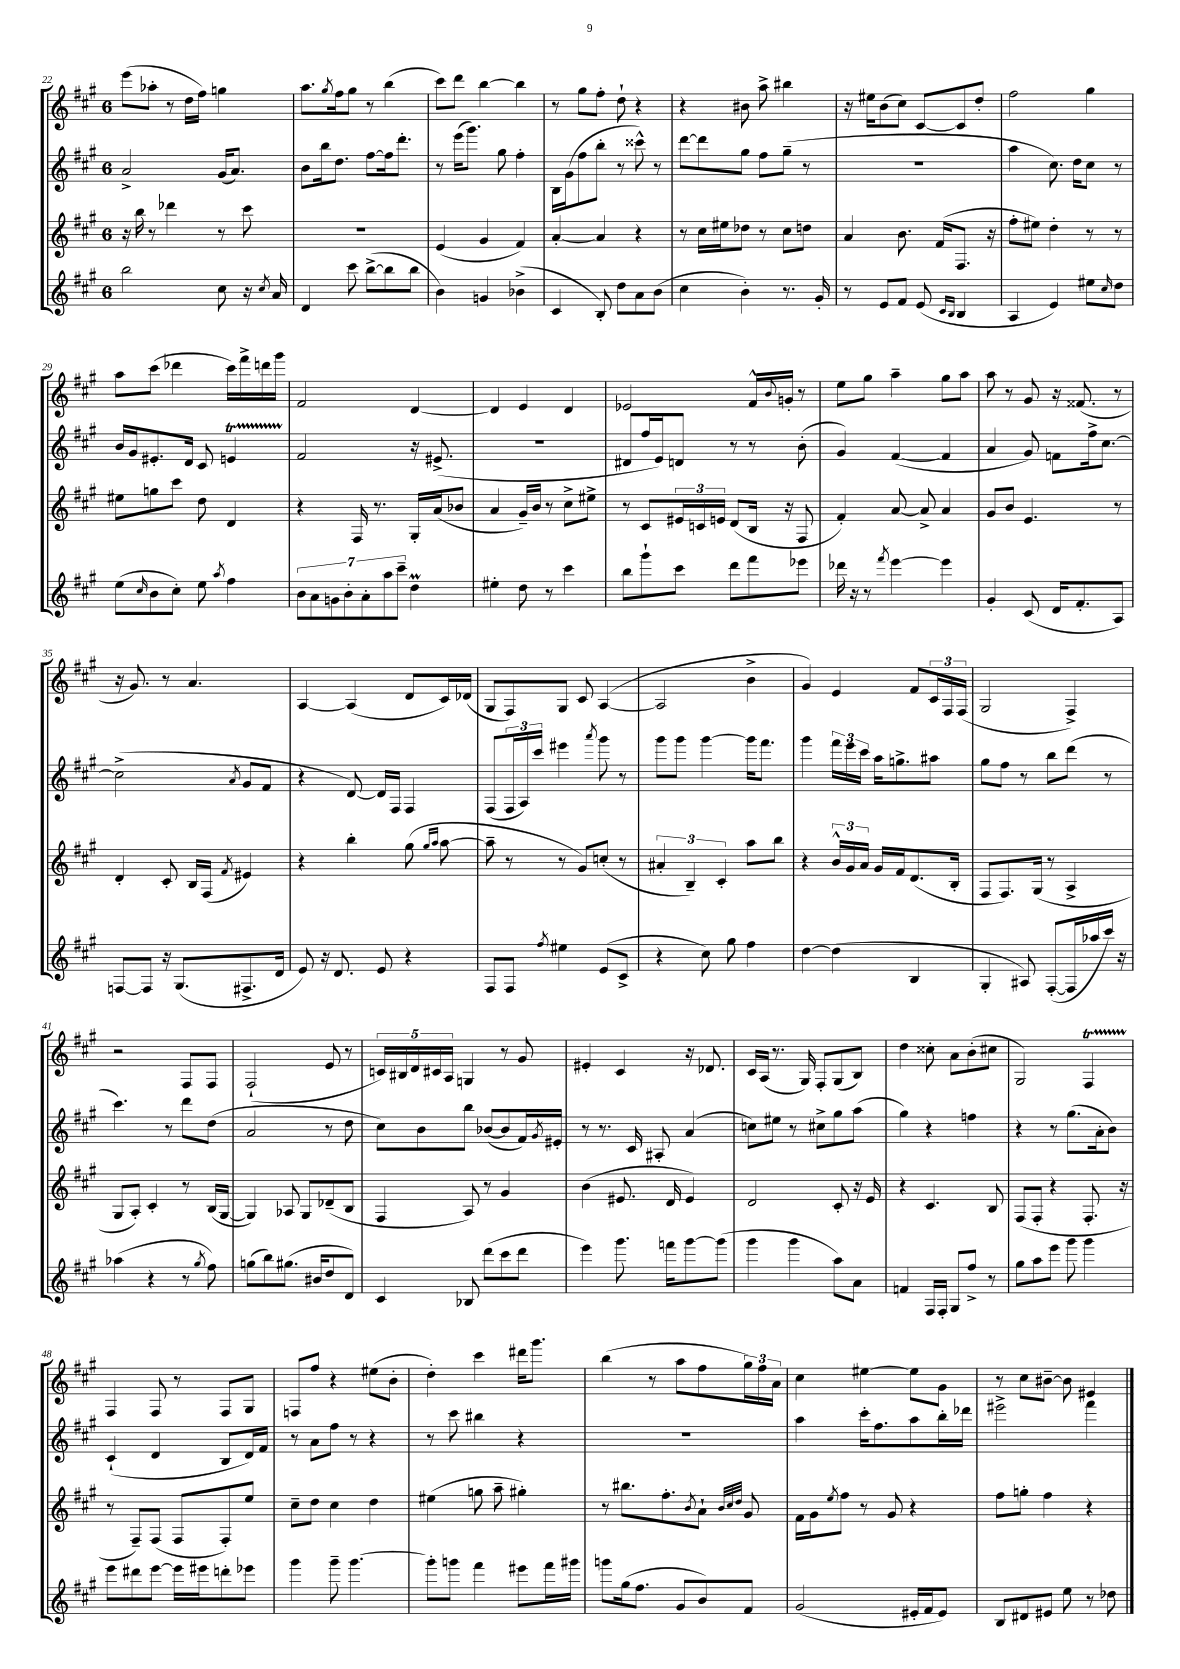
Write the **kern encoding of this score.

**kern	**kern	**kern	**kern
*staff4	*staff3	*staff2	*staff1
*clefG2	*clefG2	*clefG2	*clefG2
*k[f#c#g#]	*k[f#c#g#]	*k[f#c#g#]	*k[f#c#g#]
*M6/8	*M6/8	*M6/8	*M6/8
2bb	16r	2a^	(8eee
.	16bb	.	.
.	8r	.	8aa-'
.	4ddd-	.	8r
.	.	.	16dd
.	.	.	16ff#)
8cc#	8r	(16g#	4gg
.	.	8.a)	.
16r	8ccc#	.	.
8qcc#	.	.	.
16a	.	.	.
=	=	=	=
4d	2.r	8b	8.aa
.	.	16bb	.
.	.	.	8qgg#
.	.	8.dd	16ff#
8ccc#	.	.	8gg#
([8bb^	.	[8ff#	8r
8bb]	.	16ff#]	(4bb
.	.	8.ddd'	.
8bb	.	.	.
=	=	=	=
4b)	(4e	8r	8ccc#)
.	.	(16eee	8ddd
.	.	8.ggg#)	.
4g	4g#	.	[4bb
.	.	8gg#	.
(4b-^	4f#)	4ff#'	4bb]
=	=	=	=
4c#	[4a'	16B	8r
.	.	(16g#	.
.	.	8ff#	8gg#
8B')	4a]	8bb'	8ff#'
8dd	.	8r	8dd`
8a	4r	8ccc##^^)	4r
(8b	.	8r	.
=	=	=	=
4cc#	8r	[8ddd	4r
.	16cc#	8ddd]	.
.	16ee#	.	.
4b')	8dd-	8gg#	8b#
.	8r	8ff#	8aa^
8.r	8cc#	(8gg#~	4bb#
.	8dd	8r	.
16g#'	.	.	.
=	=	=	=
8r	4a	2.r	16r
.	.	.	16ee#
8e	.	.	(8b
8f#	8.b	.	8cc#)
(8e	.	.	[8c#
.	(16f#	.	.
16qqc#	.	.	.
16qqB	.	.	.
4B	8.F#	.	8c#]
.	.	.	8dd'
.	16r	.	.
=	=	=	=
4A	8ff#'	4aa	2ff#
.	8ee#)	.	.
4e)	4dd'	8.cc#)	.
.	.	16dd	.
8ee#	8r	8cc#	4gg#
16qqcc#	.	.	.
8dd	8r	8r	.
=	=	=	=
(8ee	8ee#	16b	8aa
.	.	16g#	.
16qqcc#	.	.	.
8b	8gg	8.e#'	(8ccc#
8cc#')	8ccc#	.	4ddd-
.	.	16d	.
8ee	8dd	8c#	.
8qaa	.	.	.
4ff#	4d	4e	16ccc#)
.	.	.	16fff#^
.	.	.	16ddd
.	.	.	16ggg#
=	=	=	=
14b	4r	2f#	2f#
14a	.	.	.
14g	.	.	.
14b'	.	.	.
.	16F#	.	.
14a'	.	.	.
.	8.r	.	.
14aa	.	.	.
14ccc#~	.	.	.
4dd	16G#'	16r	[4d
.	(16a	(8.e#^	.
.	8b-	.	.
=	=	=	=
4ee#'	4a	2.r	4d]
8dd	16g#~)	.	4e
.	16b	.	.
8r	8r	.	.
4ccc#	8cc#^	.	4d
.	8ee#^	.	.
=	=	=	=
8bb	8r	8d#	2e-
8ggg#`	8c#	16ff#	.
.	.	16e)	.
8ccc#	24e#	8d	.
.	24c	.	.
.	24e	.	.
8ddd	(8d	8r	.
8fff#	16B	8r	16f#^^
.	.	.	8qqb
.	16r	.	16g'
8eee-	8F#	(8b'	8r
=	=	=	=
16ddd-	4f#')	4g#)	8ee
16r	.	.	.
8r	.	.	8gg#
8qfff#	.	.	.
[4eee	[8a	([4f#	4aa~
.	8a^]	.	.
4eee]	4a	4f#]	8gg#
.	.	.	8aa
=	=	=	=
4g#'	8g#	4a	8aa
.	8b	.	8r
(8c#	4.e	8g#)	8g#
16d	.	8f	16r
8.f#'	.	.	(8.f##
.	.	16ff#^	.
.	.	[8.cc#	.
8A)	8r	.	8r
=	=	=	=
[8F	4d'	(2cc#^]	16r
.	.	.	8.g#)
8F]	.	.	.
16r	8c#'	.	8r
(8.G#	.	.	.
.	16B	.	4.a
.	(16F#	.	.
.	8qf#	8qa	.
8.F#^	4e#)	8g#	.
.	.	8f#	.
16d	.	.	.
=	=	=	=
8e)	4r	4r	[4A
16r	.	.	.
8.d	.	.	.
.	4bb'	[8d)	(4A]
8e	.	16d]	.
.	.	16F#	.
4r	(8gg#	4F#	8d
.	16qqgg#	.	.
.	16qqaa	.	.
.	[8aa	.	16c#)
.	.	.	(16d-
=	=	=	=
8F#	8aa~]	(8F#	8G#
8F#	8r	24F#	8F#)
.	.	24A)	.
.	.	24ccc#	.
8qff#	.	.	.
4ee#	8r	4eee#	8G#
.	8g#)	.	8c#
.	.	8qaaa	.
(8e	(8cc'	8ggg#	([4A
8c#^	8r	8r	.
=	=	=	=
4r	6a#'	8ggg#	2A]
.	.	8ggg#	.
.	6B~)	.	.
8cc#)	.	[4ggg#	.
.	6c#'	.	.
8gg#	.	.	.
4ff#	8aa	16ggg#]	4b^
.	.	8.fff#	.
.	8bb	.	.
=	=	=	=
[4dd	4r	4ggg#	4g#)
(4dd]	24b^^	24fff#	4e
.	24g#	24eee	.
.	24a	24ccc#	.
.	16g#	16aa	.
.	16f#	8.gg^	.
4B	(8.d	.	8f#
.	.	8aa#	24c#
.	.	.	24F#
.	16B'	.	.
.	.	.	(24F#
=	=	=	=
4G#'	8F#	8gg#	2G#
.	8.F#)	8ff#	.
8A#)	.	8r	.
.	(16G#	.	.
([8F#'	8r	8bb	.
16F#]	4A^	(8ddd	4F#^)
16aa-	.	.	.
16ccc#)	.	8r	.
16r	.	.	.
=	=	=	=
(4aa-	8G#	4.ccc#)	2r
.	8A')	.	.
4r	4c#'	.	.
.	.	8r	.
8r	8r	8ddd	8F#
8qgg#	.	.	.
8ff#)	(16B	(8dd	8F#
.	[16G#	.	.
=	=	=	=
(8gg	4G#])	2a	(2F#`
8bb)	.	.	.
(8.gg#	8A-	.	.
.	8G#	.	.
16b#	.	.	.
8dd	(8d-~	8r	8e
8d)	8B	8dd	8r
=	=	=	=
4c#	4F#	8cc#)	20c)
.	.	.	20B#
.	.	.	20d
.	.	8b	.
.	.	.	20c#
.	.	.	20A
8B-	8A)	8bb	4G
(8ddd	8r	([8b-	.
8ccc#	4g#	8b-]	8r
8ddd	.	16f#)	8g#
.	.	8qg#	.
.	.	16e#'	.
=	=	=	=
4eee)	(4b	8r	4e#'
.	.	8.r	.
8.ggg#	8.e#	.	4c#
.	.	16c#	.
.	.	8A#'	.
16fff	16d	.	.
[8ggg#	4e#)	(4a	16r
.	.	.	8.d-
(8ggg#]	.	.	.
=	=	=	=
4ggg#	2d	8cc)	16c#
.	.	.	(16A
.	.	8ee#	8.r
4ggg#	.	8r	.
.	.	.	16G#)
.	.	8cc#^	8F#'
8aa)	8c#'	8gg#	(8G#
8a	16r	(8aa	8B)
.	16e	.	.
=	=	=	=
4f	4r	4gg#)	4dd
16F#	4.c#	4r	8cc##'
16F#'	.	.	.
8G#	.	.	8a
8ff#^	.	4ff	(8b'
8r	8B	.	8cc#
=	=	=	=
8gg#	(8F#	4r	2G#)
8aa	8F#'	.	.
8eee	4r	8r	.
8ggg#	.	(8.gg#	.
4ggg#	8.F#'	.	4F#
.	.	16a'	.
.	.	8b)	.
.	16r	.	.
=	=	=	=
8eee	8r	(4c#`	4F#
8ddd#	8F#~)	.	.
[8eee	(8F#	4d	8F#
16eee]	8F#	.	8r
16eee#	.	.	.
8ddd'	8F#')	8B	8F#
8eee-	8ee	16d)	8G#
.	.	16f#	.
=	=	=	=
4ggg#	8cc#~	8r	8F
.	8dd	8a	8ff#
8ggg#~	4cc#	8ff#	4r
[4.ggg#	.	8r	.
.	4dd	4r	(8ee#
.	.	.	8b'
=	=	=	=
8ggg#']	(4ee#	8r	4dd')
8ggg	.	8ccc#	.
4fff#	8gg	4bb#	4ccc#
.	8aa~	.	.
8eee#	4gg#')	4r	16ddd#
.	.	.	8.ggg#
16fff#	.	.	.
16ggg#	.	.	.
=	=	=	=
8ggg	8r	2.r	(4bb
(16gg#	8.bb#	.	.
8.ff#	.	.	.
.	.	.	8r
.	8.ff#'	.	.
8g#	.	.	8aa
.	8qb	.	.
8b)	8a`	.	8ff#
.	32qqb	.	.
.	32qqcc#	.	.
.	32qqdd	.	.
8f#	8g#	.	24gg#)
.	.	.	24ff#
.	.	.	24a
=	=	=	=
(2g#	16f#	4aa	4cc#
.	16g#	.	.
.	8qee	.	.
.	8ff#	.	.
.	8r	16ccc#'	[4ee#
.	.	8.ff#	.
.	8g#	.	.
16e#'	4r	8aa	8ee#]
16f#	.	.	.
8e#)	.	16bb'	8g#
.	.	16ddd-	.
=	=	=	=
8B	8ff#	2eee#^	8r
8d#	8gg'	.	8cc#
8e#	4ff#	.	[8b#~
8ee	.	.	8b#]
8r	4r	4fff#	4e#
8dd-	.	.	.
==	==	==	==
*-	*-	*-	*-
